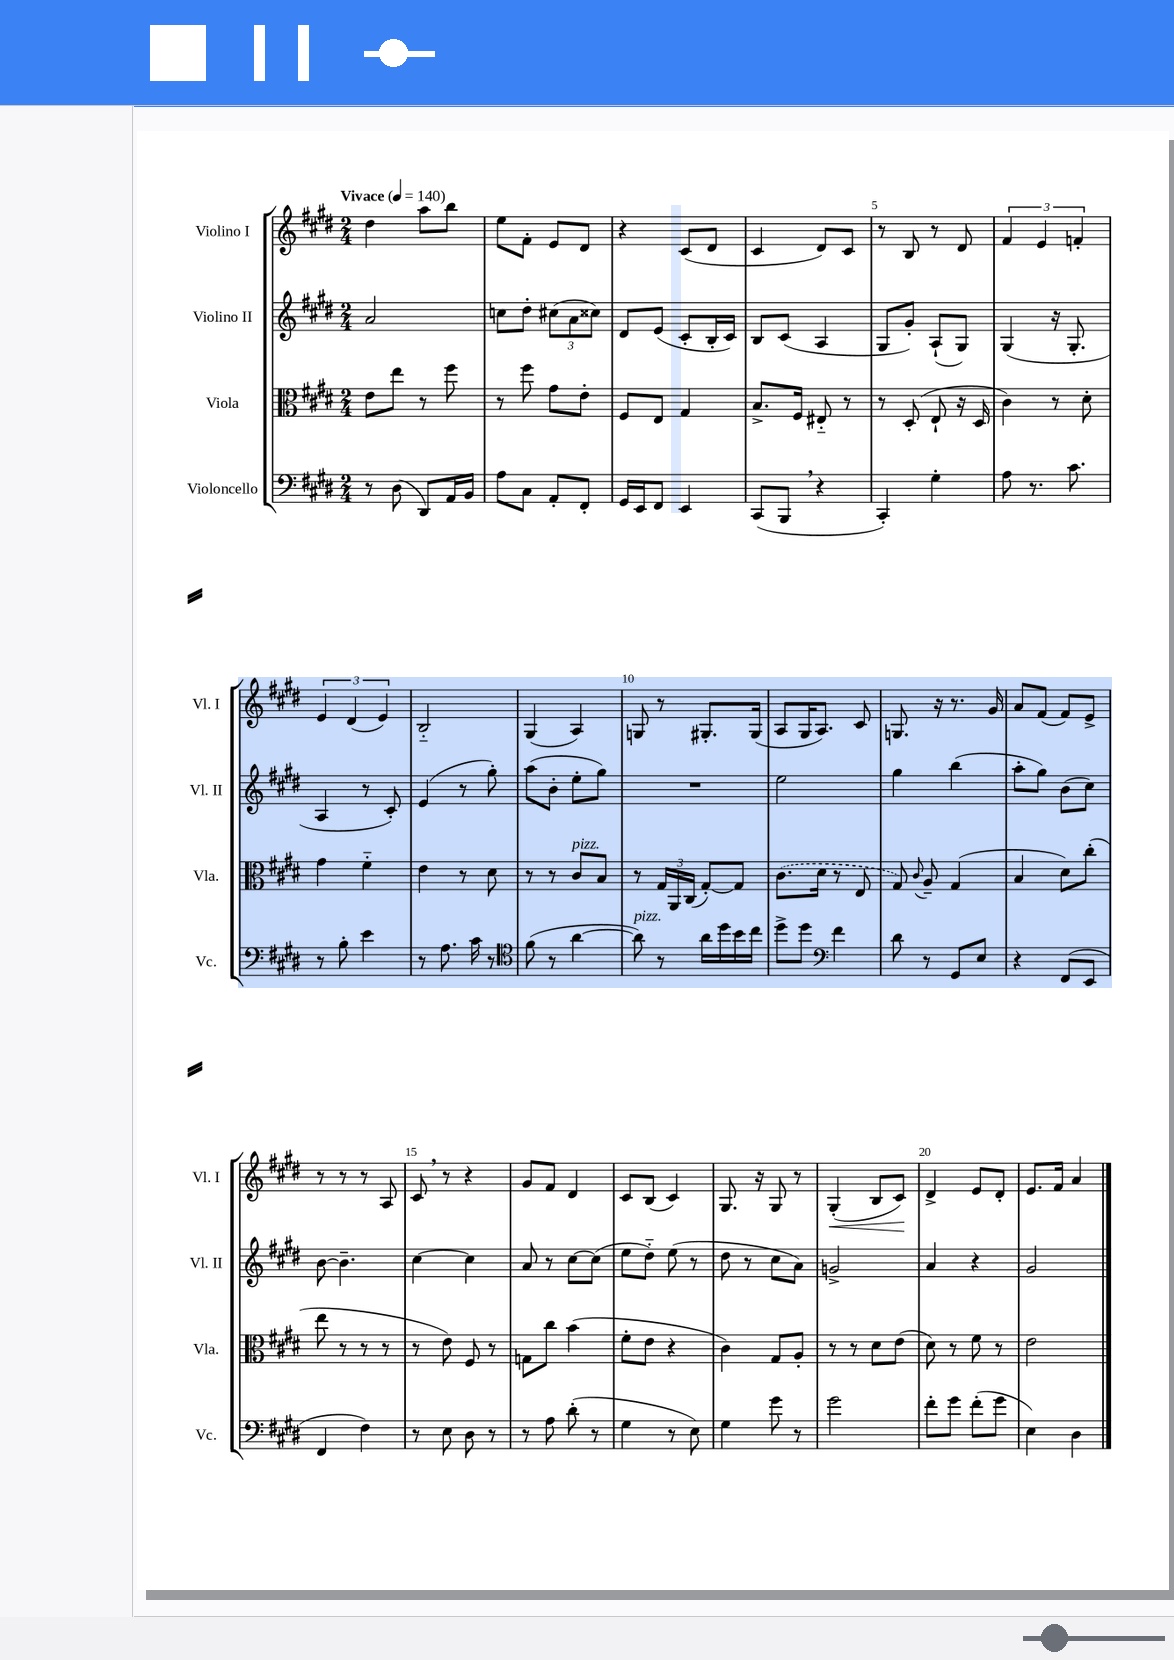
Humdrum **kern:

**kern	**kern	**kern	**kern
*staff4	*staff3	*staff2	*staff1
*clefF4	*clefC3	*clefG2	*clefG2
*k[f#c#g#d#]	*k[f#c#g#d#]	*k[f#c#g#d#]	*k[f#c#g#d#]
*M2/4	*M2/4	*M2/4	*M2/4
*MM140	*MM140	*MM140	*MM140
8r	8e	2a	4dd#
(8D#	8ee	.	.
8DD#)	8r	.	8aa
16AA	8ff#	.	8bb
16BB	.	.	.
=	=	=	=
8A	8r	8cc	8ee
8C#	8ff#	8dd#'	8f#'
8AA'	8g#	(12cc#	8e
.	.	12a	.
8FF#'	8e'	.	8d#
.	.	12cc##)	.
=	=	=	=
16GG#	8F#	8d#	4r
16EE	.	.	.
8FF#	8E	(8e	.
4EE	4G#	8c#'	(8c#
.	.	16B'	8d#
.	.	16c#)	.
=	=	=	=
(8CC#	8.B^	8B	4c#
8BBB	.	(8c#	.
.	16F#	.	.
4r	8E#'~	4A	8d#)
.	8r	.	8c#
=	=	=	=
4CC#')	8r	8G#	8r
.	(8D#'	8g#')	8B
4G#'	8E`	(8A`	8r
.	16r	8G#)	8d#
.	16D#	.	.
=	=	=	=
8A	4c#)	(4G#	6f#
8.r	.	.	.
.	.	.	6e
.	8r	16r	.
8.c#	.	8.G#'	.
.	.	.	6f'
.	8d#'	.	.
=	=	=	=
8r	4g#	4A	6e
8B'	.	.	.
.	.	.	(6d#
4e	4f#'~	8r	.
.	.	.	6e)
.	.	8c#')	.
=	=	=	=
8r	4e	(4e	2B'~
8.A	.	.	.
.	8r	8r	.
16c#	.	.	.
8r	8d#	8gg#')	.
=	=	=	=
*clefC4	*	*	*
(8f#	8r	(8aa	(4G#
8r	8r	8b'	.
[4a	8c#	8ee'	4A)
.	8B	8gg#)	.
=	=	=	=
8a])	8r	2r	8G
8r	24G#	.	8r
.	24AA	.	.
.	(24C#	.	.
16a	[8G#')	.	8.G#'
16dd#	.	.	.
16b	8G#]	.	.
16cc#	.	.	(16G#
=	=	=	=
8dd#^	(8.c#	2ee	8A
8dd#	.	.	16G#
.	16d#	.	8.A)
*clefF4	*	*	*
4f#	8r	.	.
.	8E	.	8c#
=	=	=	=
8d#	8G#)	4gg#	8.G
.	8qqc#	.	.
8r	8A~	.	.
.	.	.	16r
8GG#	(4G#	(4bb	8.r
8E	.	.	.
.	.	.	16g#
=	=	=	=
4r	4B	8aa'	8a
.	.	8gg#)	(8f#
(8FF#	8d#)	(8b	8f#)
8EE	(8cc#'	8cc#)	8e^
=	=	=	=
4FF#	8ee	[8b	8r
.	8r	4.b~]	8r
4F#)	8r	.	8r
.	8r	.	8A
=	=	=	=
8r	8r	[4cc#	8c#
8E	8e)	.	8r
8D#	8F#	4cc#]	4r
8r	8r	.	.
=	=	=	=
8r	8G	8a	8g#
8A	8cc#	8r	8f#
(8d#'	(4b	[8cc#	4d#
8r	.	(8cc#]	.
=	=	=	=
4G#	8f#'	8ee	8c#
.	8e	8dd#'~)	(8B
8r	4r	(8ee	4c#)
8E)	.	8r	.
=	=	=	=
4G#	4c#)	8dd#	8.G#
.	.	8r	.
.	.	.	16r
8g#	8G#	8cc#	8G#
8r	8A'	8a)	8r
=	=	=	=
2g#	8r	2g^	(4G#'
.	8r	.	.
.	8d#	.	8B
.	(8e	.	8c#)
=	=	=	=
8f#'	8d#)	4a	4d#^
8g#	8r	.	.
(8f#'	8f#	4r	8e
8g#	8r	.	8d#'
=	=	=	=
4E)	2e	2g#	8.e
.	.	.	16f#
4D#	.	.	4a
==	==	==	==
*-	*-	*-	*-
